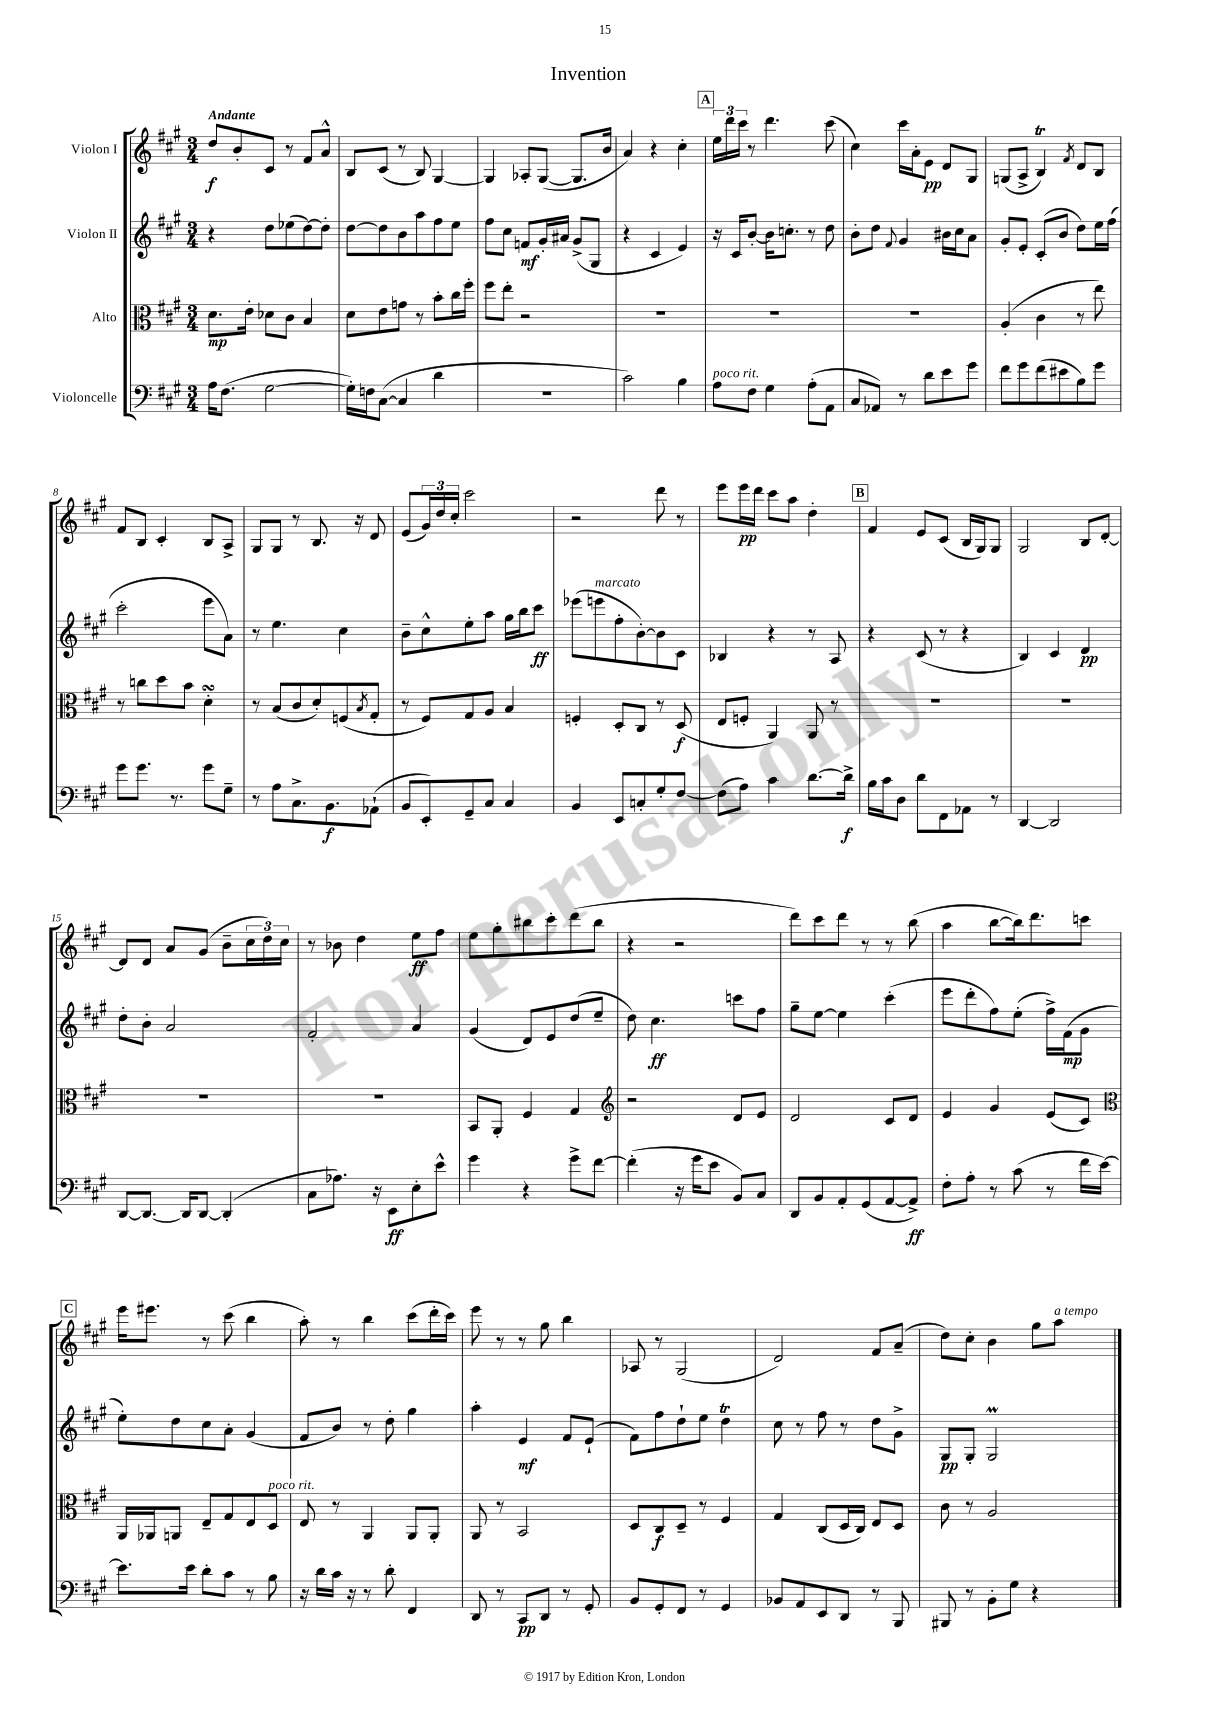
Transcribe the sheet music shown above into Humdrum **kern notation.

**kern	**dynam	**kern	**dynam	**kern	**dynam	**kern	**dynam
*part4	*part4	*part3	*part3	*part2	*part2	*part1	*part1
*staff4	*staff4	*staff3	*staff3	*staff2	*staff2	*staff1	*staff1
*I"Violoncelle	*	*I"Alto	*	*I"Violon II	*	*I"Violon I	*
*clefF4	*	*clefC3	*	*clefG2	*	*clefG2	*
*k[f#c#g#]	*	*k[f#c#g#]	*	*k[f#c#g#]	*	*k[f#c#g#]	*
*M3/4	*	*M3/4	*	*M3/4	*	*M3/4	*
=1	=1	=1	=1	=1	=1	=1	=1
!	!	!	!	!	!	!LO:TX:a:B:t=Andante	!
16A\KL	.	8.d\L	mp	4r	.	8dd/L	f
(8.F#\J	.	.	.	.	.	.	.
.	.	.	.	.	.	8b'/	.
.	.	16e'\Jk	.	.	.	.	.
[2G#\	.	8d-X\L	.	8dd\L	.	8c#/J	.
.	.	8c#\J	.	(8ee-X\	.	8r	.
.	.	4B/	.	[8dd\)	.	8f#/L	.
.	.	.	.	8dd'\J]	.	8a^^/J	.
=2	=2	=2	=2	=2	=2	=2	=2
16G#'\LL])	.	8d\L	.	[8dd\L	.	8B/L	.
16Fn\J	.	.	.	.	.	.	.
([8C#\J	.	8e\	.	8dd\]	.	(8c#/J	.
4C#/]	.	8gn\J	.	8b\	.	8r	.
.	.	8r	.	8aa\	.	8B/)	.
4d\	.	8b'\L	.	8ff#\	.	[4G#/	.
.	.	16cc#\L	.	8ee\J	.	.	.
.	.	16ff#'\JJ	.	.	.	.	.
=3	=3	=3	=3	=3	=3	=3	=3
2.r	.	8ff#\L	.	8ff#\L	.	4G#/]	.
.	.	8ee'\J	.	8cc#\J	.	.	.
.	.	2r	.	8fn/L	mf	8A-X'/L	.
.	.	.	.	16g#'/L	.	([8G#/J	.
.	.	.	.	16a#X/JJ	.	.	.
.	.	.	.	(8g#^/L	.	8.G#/L]	.
.	.	.	.	8G#/J	.	.	.
.	.	.	.	.	.	16b/Jk	.
=4	=4	=4	=4	=4	=4	=4	=4
2c#\)	.	2.r	.	4r	.	4a/)	.
.	.	.	.	4c#/	.	4r	.
4B\	.	.	.	4e/)	.	4cc#'\	.
!!LO:REH:place=s1:t=A
=5	=5	=5	=5	=5	=5	=5	=5
!LO:TX:a:i:t=poco rit.	!	!	!	!	!	!	!
8A\L	.	2.r	.	16r	.	24ee\LL	.
.	.	.	.	.	.	24ddd\	.
.	.	.	.	16c#/KL	.	.	.
.	.	.	.	.	.	24ccc#\JJ	.
8F#\J	.	.	.	[8b'/J	.	8r	.
4G#\	.	.	.	16b\KL]	.	4.ddd\	.
.	.	.	.	8.ccn'\J	.	.	.
(8A'\L	.	.	.	8r	.	.	.
8AA\J	.	.	.	8dd\	.	(8ccc#\	.
=6	=6	=6	=6	=6	=6	=6	=6
8C#/L	.	2.r	.	8b'\L	.	4cc#\)	.
8AA-X/J)	.	.	.	8dd\J	.	.	.
.	.	.	.	8qqf#/	.	.	.
8r	.	.	.	4g#/	.	16ccc#\LL	.
.	.	.	.	.	.	16a'\J	.
8d\L	.	.	.	.	.	8e\J	pp
8e\	.	.	.	16b#X\LL	.	8d/L	.
.	.	.	.	16cc#\J	.	.	.
8g#\J	.	.	.	8a\J	.	8G#/J	.
=7	=7	=7	=7	=7	=7	=7	=7
8f#\L	.	(4A'/	.	8g#'/L	.	(8Gn/L	.
8g#\	.	.	.	8e'/J	.	8A^/J	.
(8f#\	.	4c#\	.	(8c#'/L	.	4BT/)	.
8e#X\	.	.	.	8b/J	.	.	.
.	.	.	.	.	.	8qf#/	.
8B\)	.	8r	.	8dd\L)	.	8d/L	.
8g#\J	.	8ee\)	.	16ee\L	.	8B/J	.
.	.	.	.	(16ff#\JJ	.	.	.
!!LO:LB:g=z
=8	=8	=8	=8	=8	=8	=8	=8
8g#\L	.	8r	.	2ccc#'\	.	8f#/L	.
8.g#\J	.	8ccn\L	.	.	.	8B/J	.
.	.	8dd\	.	.	.	4c#'/	.
8.r	.	.	.	.	.	.	.
.	.	8b\J	.	.	.	.	.
8g#\L	.	4dsSSs'\	.	8eee\L	.	8B/L	.
8G#~\J	.	.	.	8a\J)	.	8A^/J	.
=9	=9	=9	=9	=9	=9	=9	=9
8r	.	8r	.	8r	.	8G#/L	.
8A\L	.	(8B/L	.	4.ee\	.	8G#/J	.
8.C#^\	.	8c#/	.	.	.	8r	.
.	.	8d'/)	.	.	.	8.B/	.
8.BB\	f	.	.	.	.	.	.
.	.	(8Fn/	.	4cc#\	.	.	.
.	.	.	.	.	.	16r	.
.	.	8qB/	.	.	.	.	.
(8AA-X`\J	.	8G#'/J	.	.	.	8d/	.
=10	=10	=10	=10	=10	=10	=10	=10
8BB/L	.	8r	.	8b~\L	.	(8e/L	.
8EE'/)	.	8F#/L)	.	8cc#^^\	.	24g#/L)	.
.	.	.	.	.	.	24dd/	.
.	.	.	.	.	.	24cc#'/JJ	.
8GG#~/	.	8G#/	.	8ee'\	.	2ccc#\	.
8C#/J	.	8A/J	.	8aa\J	.	.	.
4C#/	.	4B/	.	16gg#\LL	.	.	.
.	.	.	.	16bb\J	.	.	.
.	.	.	.	8ccc#\J	ff	.	.
=11	=11	=11	=11	=11	=11	=11	=11
4BB/	.	4Fn'/	.	(8eee-X\L	.	2r	.
!	!	!	!	!LO:TX:a:i:t=marcato	!	!	!
.	.	.	.	8eeen\	.	.	.
8EE/L	.	8D'/L	.	8ff#'\	.	.	.
8Cn'/	.	8C#/J	.	[8b'\)	.	.	.
8G#'/	.	8r	.	8b\]	.	8ddd\	.
[8F#/J	.	(8D/	f	8c#\J	.	8r	.
=12	=12	=12	=12	=12	=12	=12	=12
(8F#\L]	.	8E/L	.	4B-X/	.	8eee\L	.
8A\J)	.	8Fn'/J	.	.	.	16eee\L	pp
.	.	.	.	.	.	16ddd\JJ	.
4c#\	.	4AA/)	.	4r	.	8ccc#\L	.
.	.	.	.	.	.	8aa\J	.
[8.d\L	.	8AA/	.	8r	.	4dd'\	.
.	.	8r	.	8A/	.	.	.
16d^\Jk]	f	.	.	.	.	.	.
!!LO:REH:place=s1:t=B
=13	=13	=13	=13	=13	=13	=13	=13
16B\LL	.	2.r	.	4r	.	4f#/	.
16c#\J	.	.	.	.	.	.	.
8D\J	.	.	.	.	.	.	.
8d\L	.	.	.	(8c#/	.	8e/L	.
8FF#\	.	.	.	8r	.	(8c#/J	.
8AA-X\J	.	.	.	4r	.	16B/LL	.
.	.	.	.	.	.	16G#/J)	.
8r	.	.	.	.	.	8G#/J	.
=14	=14	=14	=14	=14	=14	=14	=14
[4DD/	.	2.r	.	4B/)	.	2G#/	.
2DD/]	.	.	.	4c#/	.	.	.
.	.	.	.	4d/	pp	8B/L	.
.	.	.	.	.	.	[8d'/J	.
!!LO:LB:g=z
=15	=15	=15	=15	=15	=15	=15	=15
[8DD/L	.	2.r	.	8dd'\L	.	8d/L]	.
8.DD/J_	.	.	.	8b'\J	.	8d/J	.
.	.	.	.	2a/	.	8a/L	.
16DD/KL]	.	.	.	.	.	.	.
[8DD/J	.	.	.	.	.	(8g#/J	.
(4DD'/]	.	.	.	.	.	8b~\L	.
.	.	.	.	.	.	24cc#\L	.
.	.	.	.	.	.	24dd\)	.
.	.	.	.	.	.	24cc#\JJ	.
=16	=16	=16	=16	=16	=16	=16	=16
8C#\L	.	2.r	.	2f#'/	.	8r	.
8.A-X\J)	.	.	.	.	.	8b-X\	.
.	.	.	.	.	.	4dd\	.
16r	.	.	.	.	.	.	.
8EE\L	ff	.	.	.	.	.	.
8E'\	.	.	.	4a/	.	8ee\L	ff
8e^^\J	.	.	.	.	.	8ff#\J	.
=17	=17	=17	=17	=17	=17	=17	=17
4g#\	.	8BB/L	.	(4g#/	.	8ee\L	.
.	.	8AA'/J	.	.	.	8gg#'\	.
4r	.	4F#/	.	8d/L)	.	8bb#X\	.
.	.	.	.	8e/	.	8ccc#'\	.
8g#^\L	.	4G#/	.	(8dd/	.	(8ddd\	.
[8f#\J	.	.	.	8ee~/J	.	8bb#\J	.
=18	=18	=18	=18	=18	=18	=18	=18
*	*	*clefG2	*	*	*	*	*
(4f#'\]	.	2r	.	8dd\)	.	4r	.
.	.	.	.	4.cc#\	ff	.	.
16r	.	.	.	.	.	2r	.
16g#\KL	.	.	.	.	.	.	.
8e\J	.	.	.	.	.	.	.
8BB/L)	.	8d/L	.	8cccn\L	.	.	.
8C#/J	.	8e/J	.	8ff#\J	.	.	.
=19	=19	=19	=19	=19	=19	=19	=19
8DD/L	.	2d/	.	8gg#~\L	.	8ddd\L)	.
8BB/	.	.	.	[8ee\J	.	8ccc#\	.
8AA'/	.	.	.	4ee\]	.	8ddd\J	.
(8GG#/	.	.	.	.	.	8r	.
[8AA/	.	8c#/L	.	(4ccc#'\	.	8r	.
8AA^/J])	ff	8d/J	.	.	.	(8bb\	.
=20	=20	=20	=20	=20	=20	=20	=20
8F#'\L	.	4e/	.	8eee\L	.	4aa\	.
8A'\J	.	.	.	8ddd'\	.	.	.
8r	.	4g#/	.	8ff#\)	.	[8bb\L	.
(8c#\	.	.	.	(8ee'\J	.	16bb\k])	.
.	.	.	.	.	.	8.ddd\	.
8r	.	(8e/L	.	16ff#^\LL)	.	.	.
.	.	.	.	(16f#\J	mp	.	.
16f#\LL	.	8c#/J)	.	8g#\J	.	8cccn\J	.
[16e\JJ)	.	.	.	.	.	.	.
!!LO:LB:g=z
!!LO:REH:place=s1:t=C
=21	=21	=21	=21	=21	=21	=21	=21
*	*	*clefC3	*	*	*	*	*
8.e\L]	.	16AA/LL	.	8ee'\L)	.	16eee\KL	.
.	.	16AA-X/J	.	.	.	8.eee#X\J	.
.	.	8AAn/J	.	8dd\	.	.	.
16e\Jk	.	.	.	.	.	.	.
8d'\L	.	8E~/L	.	8cc#\	.	8r	.
8c#\J	.	8G#/	.	8a'\J	.	(8ccc#\	.
8r	.	8E/	.	(4g#/	.	4bb\	.
!	!	!LO:TX:a:i:t=poco rit.	!	!	!	!	!
8B\	.	8D/J	.	.	.	.	.
=22	=22	=22	=22	=22	=22	=22	=22
16r	.	8E/	.	8f#/L	.	8aa'\)	.
16d\LL	.	.	.	.	.	.	.
16c#\JJ	.	8r	.	8b/J)	.	8r	.
16r	.	.	.	.	.	.	.
8r	.	4AA/	.	8r	.	4bb\	.
8d'\	.	.	.	8dd'\	.	.	.
4FF#/	.	8AA/L	.	4gg#\	.	(8ccc#\L	.
.	.	8AA'/J	.	.	.	16ddd'\L	.
.	.	.	.	.	.	16ccc#\JJ)	.
=23	=23	=23	=23	=23	=23	=23	=23
8DD/	.	8AA/	.	4aa'\	.	8eee\	.
8r	.	8r	.	.	.	8r	.
8CC#/L	pp	2BB/	.	4e/	mf	8r	.
8DD/J	.	.	.	.	.	8gg#\	.
8r	.	.	.	8f#/L	.	4bb\	.
8GG#'/	.	.	.	(8e`/J	.	.	.
=24	=24	=24	=24	=24	=24	=24	=24
8BB/L	.	8D/L	.	8f#\L)	.	8A-X/	.
8GG#'/	.	8C#/	f	8ff#\	.	8r	.
8FF#/J	.	8D~/J	.	8dd`\	.	(2G#/	.
8r	.	8r	.	8ee\J	.	.	.
4GG#/	.	4F#/	.	4ddT\	.	.	.
=25	=25	=25	=25	=25	=25	=25	=25
8BB-X/L	.	4G#/	.	8cc#\	.	2d/)	.
8AA/	.	.	.	8r	.	.	.
8EE/	.	(8C#/L	.	8ff#\	.	.	.
8DD/J	.	16D/L	.	8r	.	.	.
.	.	16C#/JJ)	.	.	.	.	.
8r	.	8E/L	.	8dd\L	.	8f#/L	.
8BBB/	.	8D/J	.	8g#^\J	.	(8a~/J	.
=26	=26	=26	=26	=26	=26	=26	=26
8BBB#X/	.	8c#\	.	8G#/L	pp	8dd\L)	.
8r	.	8r	.	8G#'/J	.	8cc#'\J	.
8BB'\L	.	2A/	.	2G#m/	.	4b\	.
8G#\J	.	.	.	.	.	.	.
4r	.	.	.	.	.	8gg#\L	.
!	!	!	!	!	!	!LO:TX:a:i:t=a tempo	!
.	.	.	.	.	.	8aa\J	.
==	==	==	==	==	==	==	==
*-	*-	*-	*-	*-	*-	*-	*-
